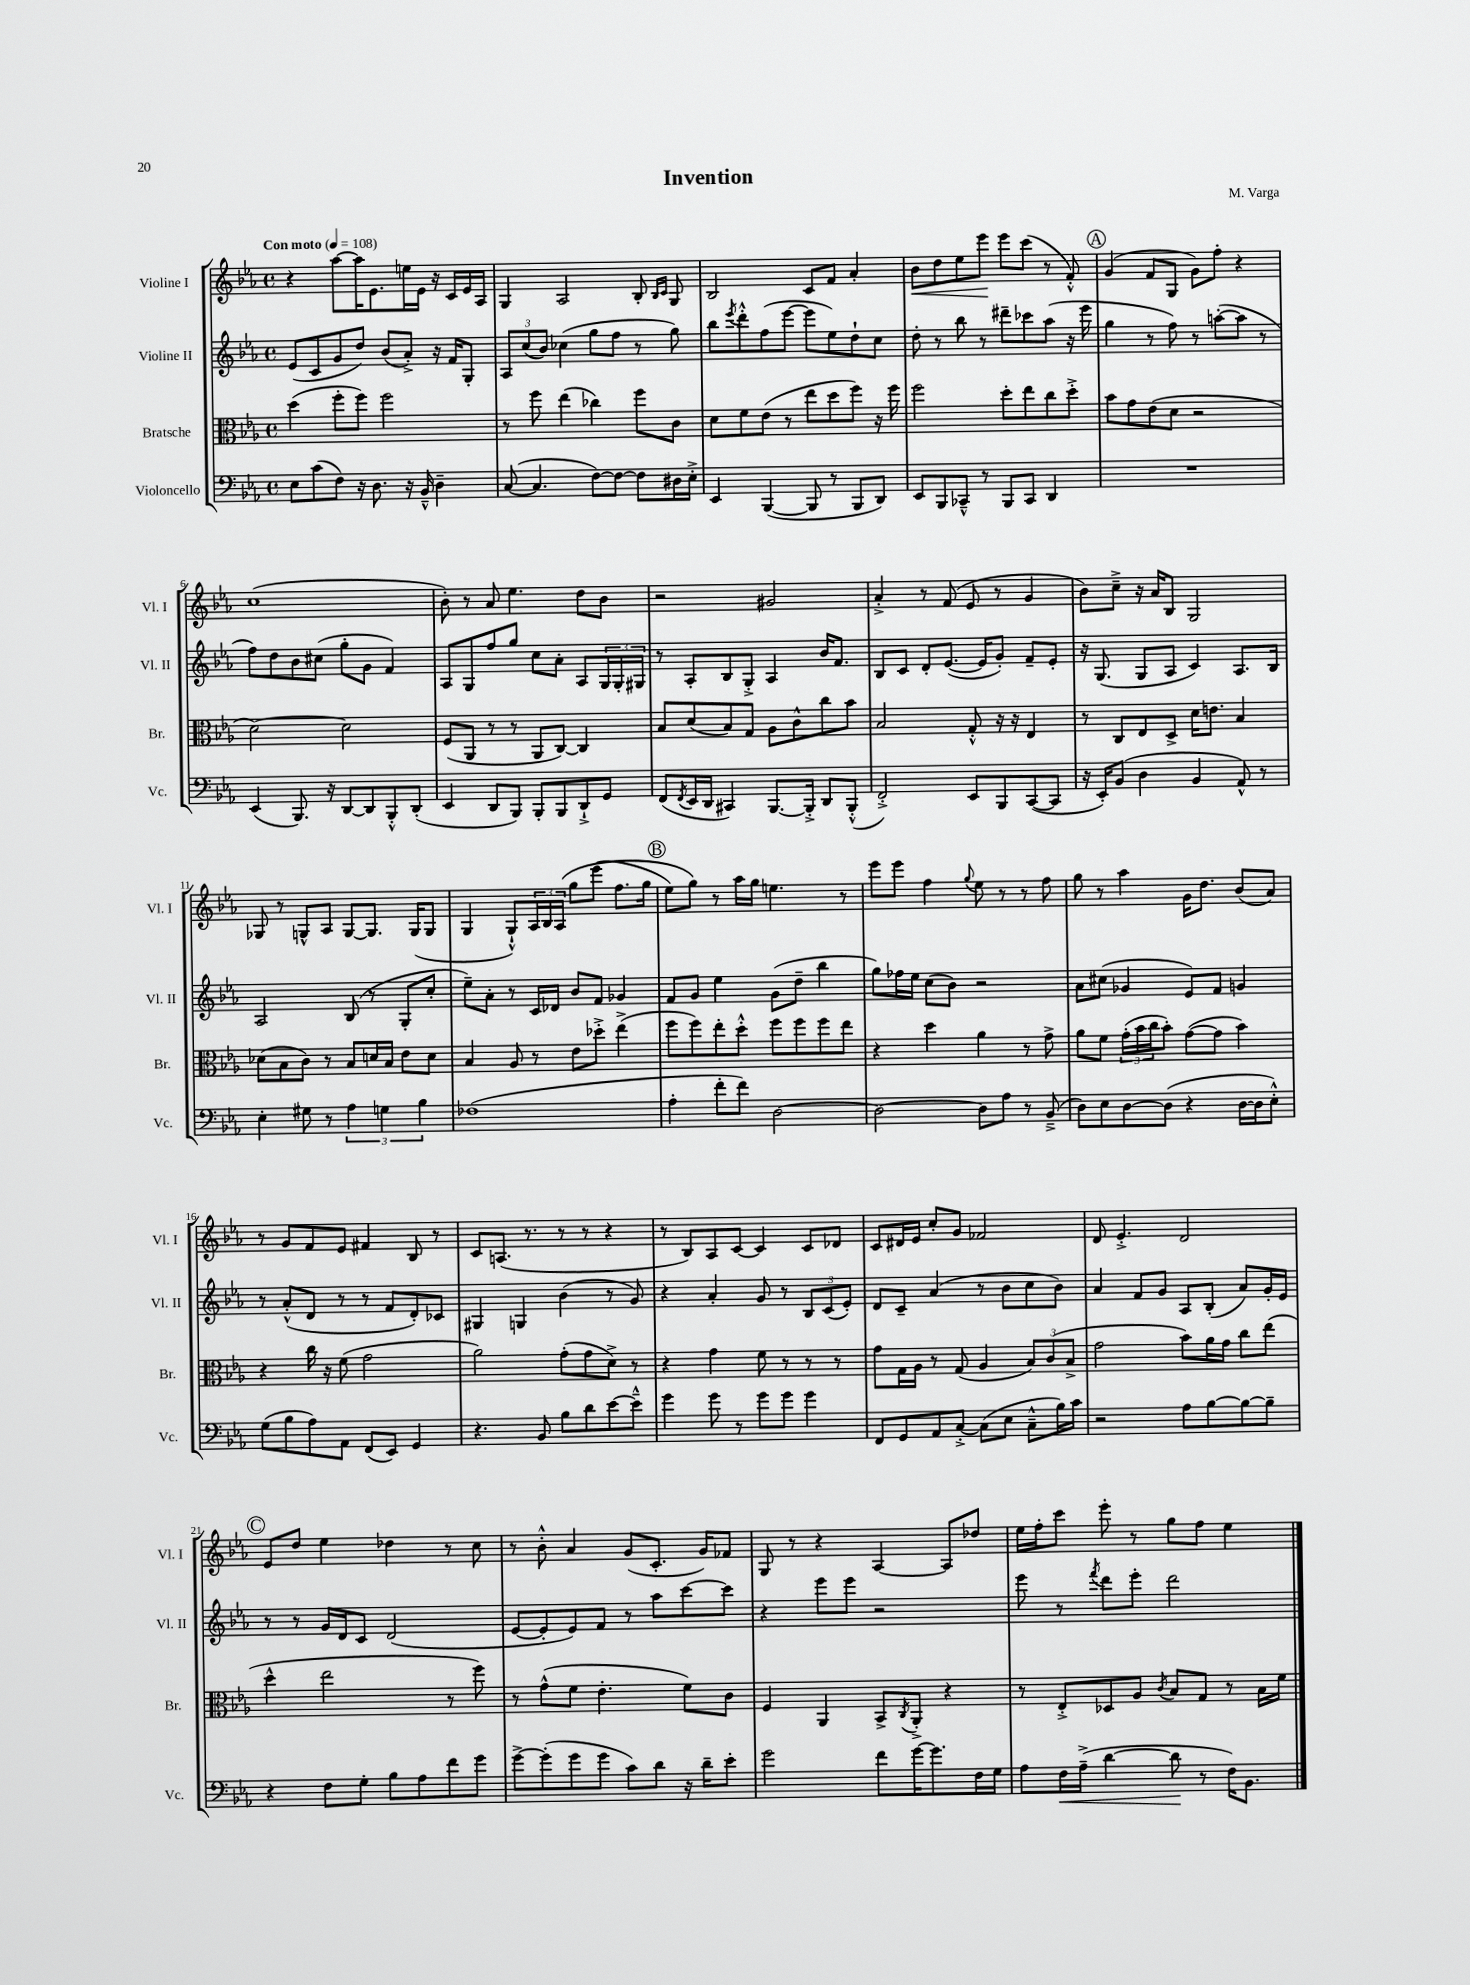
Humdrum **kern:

**kern	**dynam	**kern	**kern	**kern	**dynam
*part4	*part4	*part3	*part2	*part1	*part1
*staff4	*staff4	*staff3	*staff2	*staff1	*staff1
*I"Violoncello	*	*I"Bratsche	*I"Violine II	*I"Violine I	*
*I'Vc.	*	*I'Br.	*I'Vl. II	*I'Vl. I	*
*clefF4	*	*clefC3	*clefG2	*clefG2	*
*k[b-e-a-]	*	*k[b-e-a-]	*k[b-e-a-]	*k[b-e-a-]	*
*M4/4	*	*M4/4	*M4/4	*M4/4	*
*met(c)	*	*met(c)	*met(c)	*met(c)	*
*MM108	*	*MM108	*MM108	*MM108	*
=1	=1	=1	=1	=1	=1
!	!	!	!	!LO:TX:a:B:t=Con moto	!
8E-\L	.	(4dd\	(8e-/L	4r	.
(8c\	.	.	8c/	.	.
8F\J)	.	8ff'\L	8g/	[8aa-\L	.
16r	.	8ff\J)	8dd/J)	16aa-\K]	.
8.D\	.	.	.	8.e-\	.
.	.	2ff\	(8b-/L	.	.
16r	.	.	8a-'^/J)	16een\L	.
16BB-~^^/	.	.	.	16e-\JJ	.
4D~\	.	.	16r	16r	.
.	.	.	16f/KL	16c/LL	.
.	.	.	8G'/J	16e-/	.
.	.	.	.	16A-/JJ	.
=2	=2	=2	=2	=2	=2
([8C/	.	8r	12A-/L	4G/	.
.	.	.	(12cc/	.	.
4.C/]	.	8ff\	.	.	.
.	.	.	12b-/J)	.	.
.	.	(4ee-\	(4cc-X\	2A-/	.
[8F\L)	.	4cc-X\)	8gg\L	.	.
8F\J_	.	.	8ff\J	.	.
8F\L]	.	8ff\L	8r	8B-'/	.
.	.	.	.	16qqB-/LL	.
.	.	.	.	16qqc/JJ	.
16D#X\L	.	8c\J	8gg\)	8G/	.
16E-'^\JJ	.	.	.	.	.
=3	=3	=3	=3	=3	=3
4EE-/	.	8d\L	8bb-\L	2B-/	.
.	.	.	8qeee-/	.	.
.	.	8f\	8ddd'^^\	.	.
([4BBB-/	.	(8e-\J	(8ff\	.	.
.	.	8r	[8eee-\J	.	.
8BBB-/]	.	8ee-\L	8eee-\L]	8c/L	.
8r	.	8dd\	8ee-\)	8f/J	.
8BBB-/L	.	8ff\J)	8dd`\	4a-'/	.
8DD/J)	.	16r	8cc\J	.	.
.	.	16ff\	.	.	.
=4	=4	=4	=4	=4	=4
!	!	!	!	!	!LO:HP:b
8EE-/L	.	2ff\	8dd'\	8b-\L	<
8BBB-/	.	.	8r	8dd\	.
8CC-X~^^/J	.	.	8bb-\	8ee-\	.
8r	.	.	8r	8eee-\J	.
8BBB-/L	.	8dd'\L	8ddd#X~\L	8eee-\L	[
8CC-/J	.	8ee-\	8ccc-X\	(8ccc\J	.
4DD/	.	8cc\	(8aa-\J	8r	.
.	.	8dd'^\J	16r	8f'^^/)	.
.	.	.	16eee-\	.	.
!!LO:REH:place=s1:t=A
=5	=5	=5	=5	=5	=5
1r	.	8b-\L	4gg\	(4g/	.
.	.	8g\	.	.	.
.	.	(8e-\	8r	8f/L	.
.	.	8d\J	8ff\)	8G/J	.
.	.	2r	8r	8g\L)	.
.	.	.	([8aan'\L	8ff'\J	.
.	.	.	8aa\J]	4r	.
.	.	.	8r	.	.
!!LO:LB:g=z
=6	=6	=6	=6	=6	=6
(4EE-/	.	[2d\)	8ff\L)	(1cc	.
.	.	.	8dd\	.	.
8.BBB-/)	.	.	8b-\	.	.
.	.	.	(8cc#X\J	.	.
16r	.	.	.	.	.
[8DD/L	.	2d\]	8gg'\L	.	.
8DD/]	.	.	8g\J	.	.
8BBB-'^^/	.	.	4f/)	.	.
(8DD'/J	.	.	.	.	.
=7	=7	=7	=7	=7	=7
4EE-/	.	(8F/L	8A-/L	8b-'\)	.
.	.	8AA-/J	8G/	8r	.
8DD/L	.	8r	8ff/	8a-/	.
8BBB-/J)	.	8r	8gg/J	4.ee-\	.
8BBB-'/L	.	8AA-/L	8cc\L	.	.
8BBB-/	.	[8C/J)	8a-'\J	.	.
8DD`^/	.	4C/]	8A-/L	8dd\L	.
8GG/J	.	.	24G/L	8b-\J	.
.	.	.	24G'/	.	.
.	.	.	24G#X/JJ	.	.
=8	=8	=8	=8	=8	=8
(8FF/L	.	8B-/L	8r	2r	.
8qFF/	.	.	.	.	.
16EE-/L	.	(8d/	8A-'/L	.	.
16DD/JJ	.	.	.	.	.
4CC#X/)	.	8B-/)	8B-/	.	.
.	.	8G/J	8G'^/J	.	.
[8.BBB-/L	.	8A-\L	4A-/	2g#X/	.
.	.	8c^^\	.	.	.
16BBB-'^/Jk]	.	.	.	.	.
8DD/L	.	8cc\	16b-/KL	.	.
.	.	.	8.f/J	.	.
(8BBB-'^^/J	.	8b-\J	.	.	.
=9	=9	=9	=9	=9	=9
2FF'^/)	.	2B-/	8B-/L	4a-'^/	.
.	.	.	8c/J	.	.
.	.	.	8d'/L	8r	.
.	.	.	([8.e-/J	(8f/	.
8EE-/L	.	8G'^^/	.	8e-/	.
.	.	.	16e-/KL]	.	.
8BBB-/	.	16r	8g'/J)	8r	.
.	.	16r	.	.	.
([8CC/	.	4E-/	8f~/L	4g/	.
8CC/J]	.	.	8e-'/J	.	.
=10	=10	=10	=10	=10	=10
16r	.	8r	16r	8b-\L)	.
16EE-'/KL)	.	.	(8.G/	.	.
(8BB-/J	.	8C/L	.	8cc~^\J	.
4D\	.	8E-/	8G/L	16r	.
.	.	.	.	16a-/KL	.
.	.	8D^/J	8A-/J	8B-/J	.
4BB-/	.	16d\KL	4c/)	2G/	.
.	.	8.en\J	.	.	.
8AA-^^/)	.	4B-/	8.A-/L	.	.
8r	.	.	.	.	.
.	.	.	16B-/Jk	.	.
!!LO:LB:g=z
=11	=11	=11	=11	=11	=11
4E-'\	.	(8d-X\L	2A-/	8G-X/	.
.	.	8B-\	.	8r	.
8G#X\	.	8c\J)	.	8Gn^^/L	.
8r	.	8r	.	8A-/J	.
6A-\	.	8B-/L	(8B-/	[8G/L	.
.	.	16dn/L	8r	8.G/J]	.
6Gn\	.	.	.	.	.
.	.	16B-/JJ	.	.	.
.	.	8e-\L	8G'/L	.	.
.	.	.	.	(16G/KL	.
6B-\	.	.	.	.	.
.	.	8d\J	8cc'/J	8G/J	.
=12	=12	=12	=12	=12	=12
(1F-X	.	4B-/	8ee-~\L)	4G/	.
.	.	.	8a-'\J	.	.
.	.	8A-/	8r	8G`^^/L)	.
.	.	8r	16c/LL	24A-/L	.
.	.	.	.	24B-/	.
.	.	.	16d-X/JJ	.	.
.	.	.	.	(24A-/JJ	.
.	.	8e-\L	8b-/L	8gg\L	.
.	.	8dd-X'^\J	8f/J	(8eee-\J	.
.	.	(4ee-^\	4g-X/	8.ff\L	.
.	.	.	.	16gg\Jk	.
!!LO:REH:place=s1:t=B
=13	=13	=13	=13	=13	=13
4A-'\	.	8ff\L	8f/L	8ee-\L)	.
.	.	8ff\)	8g/J	8gg\J)	.
8f'\L	.	8ee-'\	4ee-\	8r	.
8f\J)	.	8dd'^^\J	.	16aa-\LL	.
.	.	.	.	16gg\JJ	.
[2D\	.	8ff\L	(8g\L	4.een\	.
.	.	8ff\	8dd~\J	.	.
.	.	8ff\	4bb-\	.	.
.	.	8ee-\J	.	8r	.
=14	=14	=14	=14	=14	=14
2D\_	.	4r	8gg\L)	8eee-\L	.
.	.	.	16ff-X\L	8eee-\J	.
.	.	.	16ee-\JJ	.	.
.	.	4dd\	(8cc\L	4ff\	.
.	.	.	8b-\J)	.	.
.	.	.	.	8qqgg/	.
8D\L]	.	4a-\	2r	8ee-\	.
8A-\J	.	.	.	8r	.
8r	.	8r	.	8r	.
(8BB-~^/	.	8g^\	.	8ff\	.
=15	=15	=15	=15	=15	=15
8D\L)	.	8a-\L	8a-\L	8gg\	.
8E-\	.	8f\J	(8cc#X\J	8r	.
[8D\	.	(24g'\LL	4g-X/	4aa-\	.
.	.	24b-\	.	.	.
.	.	24cc\J	.	.	.
(8D\J]	.	8b-'\J)	.	.	.
4r	.	([8g\L	8e-/L)	16g\KL	.
.	.	.	.	8.dd\J	.
.	.	8g\J]	8f/J	.	.
[16D\LL	.	4b-\)	4gn/	(8b-/L	.
16D\J]	.	.	.	.	.
8E-'^^\J)	.	.	.	8a-/J)	.
!!LO:LB:g=z
=16	=16	=16	=16	=16	=16
(8G\L	.	4r	8r	8r	.
8B-\	.	.	(8a-'^^/L	8g/L	.
8A-\)	.	16cc\	8d/J	8f/	.
.	.	16r	.	.	.
8AA-\J	.	(8f\	8r	8e-/J	.
(8FF/L	.	2g\	8r	4f#X/	.
8EE-/J)	.	.	8f/L	.	.
4GG/	.	.	8d'/)	8B-/	.
.	.	.	8c-X/J	8r	.
=17	=17	=17	=17	=17	=17
4.r	.	2a-\)	4G#X/	8c/L	.
.	.	.	.	(8.An/J	.
.	.	.	4Gn/	.	.
.	.	.	.	8.r	.
8BB-/	.	.	.	.	.
8B-\L	.	(8g'\L	(4b-\	8r	.
8d\	.	8g\	.	8r	.
[8e-\	.	8d^\J)	8r	4r	.
8e-~^^\J]	.	8r	8g/)	.	.
=18	=18	=18	=18	=18	=18
4g\	.	4r	4r	8r	.
.	.	.	.	8B-/L)	.
8g\	.	4g\	4a-'/	8A-/	.
8r	.	.	.	[8c/J	.
8g\L	.	8f\	8g/	4c/]	.
8g\J	.	8r	8r	.	.
4g\	.	8r	12B-/L	8c/L	.
.	.	.	(12c/	.	.
.	.	8r	.	8d-X/J	.
.	.	.	12e-'/J)	.	.
=19	=19	=19	=19	=19	=19
8FF/L	.	8g\L	8d/L	8c/L	.
8GG/	.	16G\L	8c~/J	16d#X/L	.
.	.	16A-\JJ	.	16e-/JJ	.
8AA-/	.	8r	(4a-/	8cc'/L	.
[8C'^/J	.	(8G/	.	8g/J	.
(8C\L]	.	4A-/	8r	2f-X/	.
8E-\J	.	.	8b-\L	.	.
8C~^^\L	.	12B-/L)	8cc\	.	.
.	.	(12c/	.	.	.
16B-\L)	.	.	8b-\J)	.	.
.	.	12B-^/J	.	.	.
16c\JJ	.	.	.	.	.
=20	=20	=20	=20	=20	=20
2r	.	2g\	4a-/	8d/	.
.	.	.	.	4.e-'^/	.
.	.	.	8f/L	.	.
.	.	.	8g/J	.	.
8A-\L	.	8b-\L)	8A-/L	2d/	.
[8B-\	.	16a-\L	(8B-'/J	.	.
.	.	16g\JJ	.	.	.
8B-\_	.	8cc\L	8a-/L)	.	.
8B-~\J]	.	(8ee-\J	16g'/L	.	.
.	.	.	16e-/JJ	.	.
!!LO:LB:g=z
!!LO:REH:place=s1:t=C
=21	=21	=21	=21	=21	=21
4r	.	4dd^^\	8r	8e-/L	.
.	.	.	8r	8dd/J	.
8F\L	.	2ee-\	16g/LL	4ee-\	.
.	.	.	16d/J	.	.
8G'\J	.	.	8c/J	.	.
8B-\L	.	.	(2d/	4dd-X\	.
8A-\	.	.	.	.	.
8f\	.	8r	.	8r	.
8g\J	.	8ff\)	.	8cc\	.
=22	=22	=22	=22	=22	=22
[8g^\L	.	8r	[8e-/L	8r	.
(8g'\]	.	(8g^^\L	8e-'/]	8b-'^^\	.
8g\	.	8f\J	8e-/)	4a-/	.
8g\J	.	4.e-'\	8f/J	.	.
8c\L)	.	.	8r	(8g/L	.
8d\J	.	.	8aa-\L	8.c'/J	.
16r	.	8f\L)	[8ccc\	.	.
16d~\KL	.	.	.	16g/KL)	.
8e-'\J	.	8c\J	8ccc\J]	8f-X/J	.
=23	=23	=23	=23	=23	=23
2g\	.	4F/	4r	8G/	.
.	.	.	.	8r	.
.	.	4AA-/	8eee-\L	4r	.
.	.	.	8eee-\J	.	.
8f\L	.	8BB-^/L	2r	[4A-/	.
.	.	8qC/	.	.	.
[16g\K	.	8AA-'^/J	.	.	.
8.g\]	.	.	.	.	.
.	.	4r	.	8A-/L]	.
16F\L	.	.	.	8dd-X/J	.
16G\JJ	.	.	.	.	.
=24	=24	=24	=24	=24	=24
8A-\L	.	8r	8eee-\	16ee-\LL	.
.	.	.	.	16ff'\J	.
!	!LO:HP:b	!	!	!	!
16F\L	<	8E-'^/L	8r	8ccc\J	.
(16A-~^\JJ	.	.	.	.	.
.	.	.	8qfff/	.	.
[4d\	.	8D-X/	8ddd\L	8eee-'\	.
.	.	8A-/J	8eee-'\J	8r	.
.	.	8qc/	.	.	.
8d\]	.	8B-/L	2ddd\	8gg\L	.
8r	[	8G/J	.	8ff\J	.
16F\KL)	.	8r	.	4ee-\	.
8.BB-\J	.	.	.	.	.
.	.	16B-\LL	.	.	.
.	.	16f\JJ	.	.	.
==	==	==	==	==	==
*-	*-	*-	*-	*-	*-
